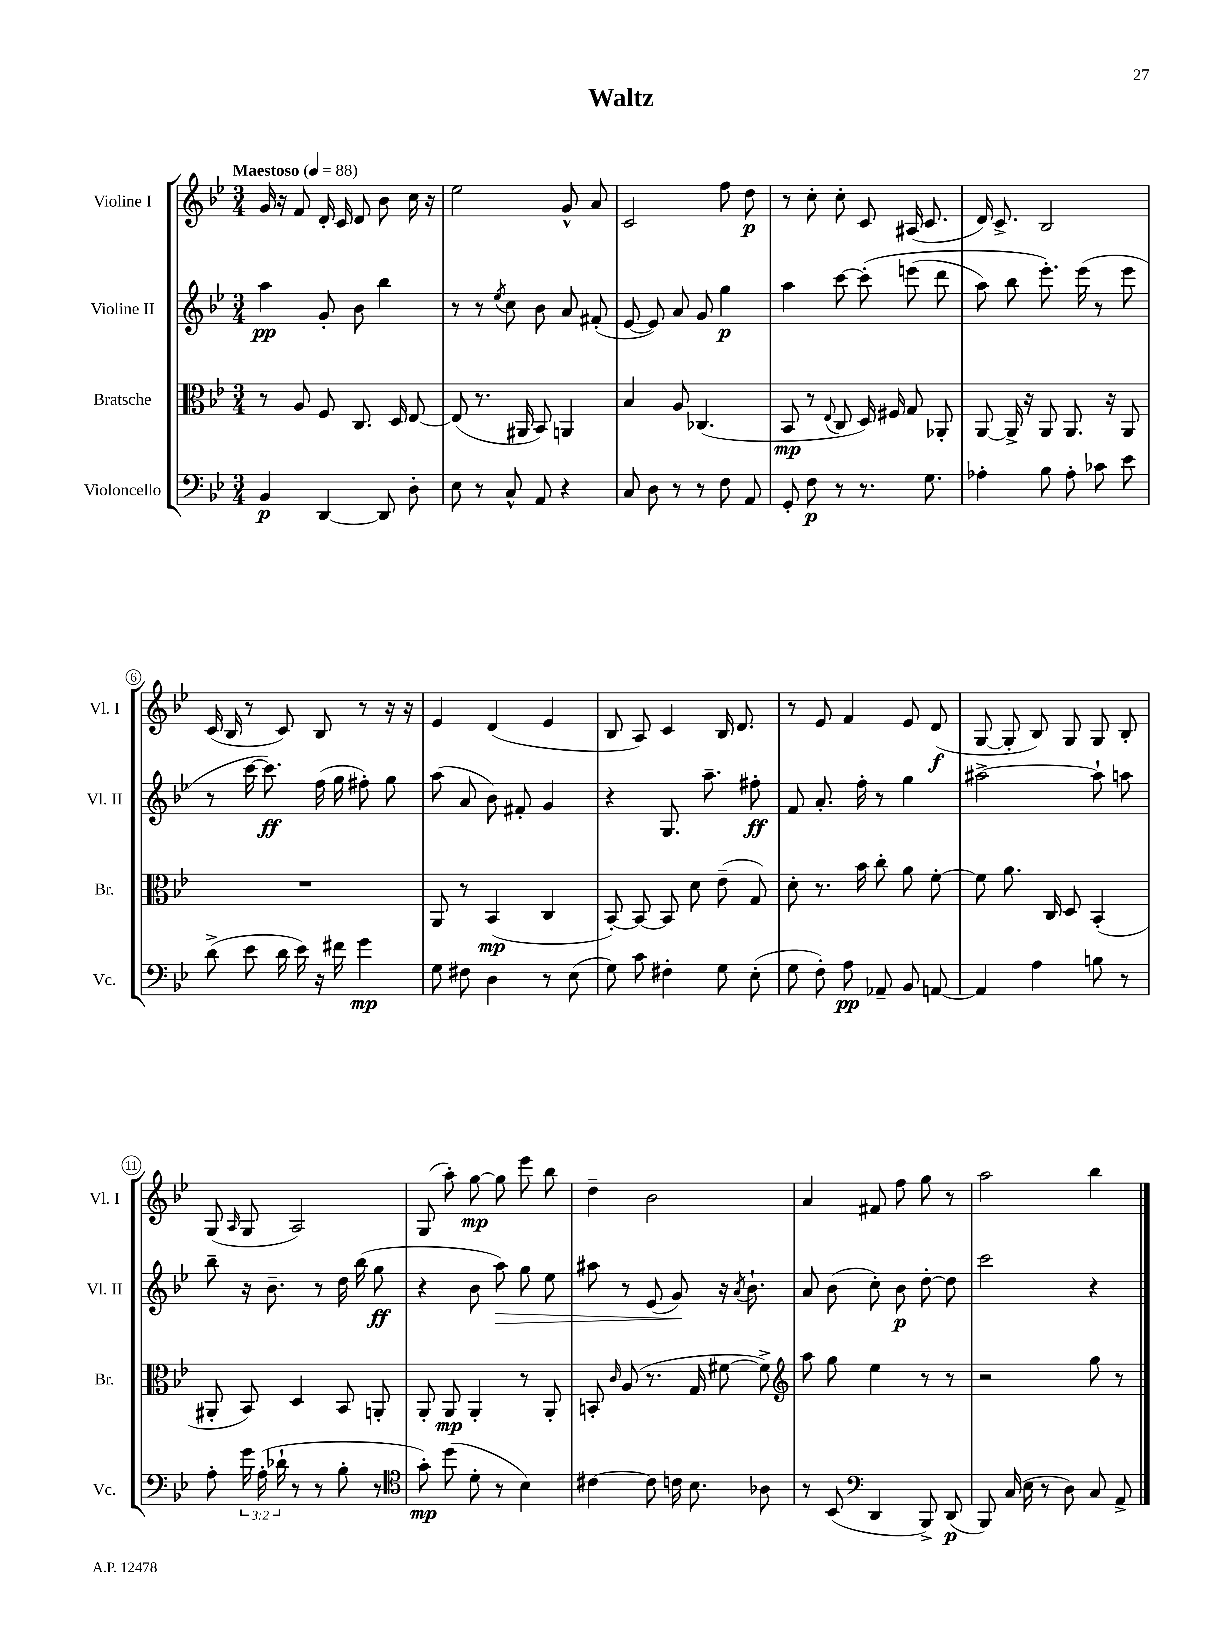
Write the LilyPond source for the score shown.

\header { title = "Waltz" }
<<
\new StaffGroup <<
\new Staff = "s0" \with { instrumentName = "Violine I" shortInstrumentName = "Vl. I" } {
    \clef treble \key bes \major \numericTimeSignature \time 3/4 \tempo "Maestoso" 4 = 88
    \autoBeamOff g'16 r16 f'8 d'16-. c'16 d'8 bes'8 c''16 r16 |
    ees''2 g'8-^ a'8 |
    c'2 f''8 d''8\p |
    r8 c''8-. c''8-. c'8 ais16( c'8. |
    d'16) c'8.-> bes2 |
    c'16( bes16 r8 c'8) bes8 r8 r16 r16 |
    ees'4 d'4( ees'4 |
    bes8 a8) c'4 bes16 d'8. |
    r8 ees'8 f'4 ees'8 d'8\f( |
    g8~ g8-. bes8) g8 g8 bes8-. |
    g8( \grace { a16 } g8 a2) |
    g8( a''8-.) g''8~\mp g''8 ees'''8 bes''8 |
    d''4-- bes'2 |
    a'4 fis'8 f''8 g''8 r8 |
    a''2 bes''4 \bar "|." |
}
\new Staff = "s1" \with { instrumentName = "Violine II" shortInstrumentName = "Vl. II" } {
    \clef treble \key bes \major \numericTimeSignature \time 3/4
    \autoBeamOff a''4\pp g'8-. bes'8 bes''4 |
    r8 r8 \acciaccatura { ees''8 } c''8 bes'8 a'8 fis'8-.( |
    ees'8~ ees'8) a'8 g'8 g''4\p |
    a''4 c'''8~ c'''8-.\( e'''8( d'''8 |
    a''8) bes''8 ees'''8.-.\) ees'''16( r8 ees'''8 |
    r8 c'''16~ c'''8.\ff) f''16( g''16 fis''8-.) g''8 |
    a''8( a'8 bes'8) fis'8-. g'4 |
    r4 g8. a''8.-- fis''8-.\ff |
    f'8 a'8.-. f''16-. r8 g''4 |
    ais''2~-> ais''8-! a''8 |
    bes''8-- r16 bes'8.-- r8 d''16 bes''16( g''8\ff |
    r4 bes'8 a''8\>) g''8 ees''8 |
    ais''8 r8 ees'8( g'8\!) r16 \acciaccatura { a'8 } bes'8.-! |
    a'8 bes'8( c''8-.) bes'8\p d''8~-. d''8 |
    c'''2 r4 \bar "|." |
}
\new Staff = "s2" \with { instrumentName = "Bratsche" shortInstrumentName = "Br." } {
    \clef alto \key bes \major \numericTimeSignature \time 3/4
    \autoBeamOff r8 a8 f8 c8. d16 ees8~ |
    ees8( r8. ais,16 bes,8) a,4 |
    bes4 a8 ces4.( |
    bes,8\mp r8 \appoggiatura { ees8 } c8 d16) fis16 g8 aes,8-. |
    a,8~ a,16-> r16 a,8 a,8. r16 a,8 |
    R2. |
    a,8 r8 bes,4\mp( c4 |
    bes,8~-.) bes,8~ bes,8 d'8 ees'8--( g8) |
    d'8-. r8. bes'16 c''8-. a'8 f'8~-. |
    f'8 a'8. c16 d8 bes,4-.( |
    ais,8-. bes,8) d4 bes,8 a,8-. |
    a,8-. a,8\mp a,4-. r8 a,8-. |
    b,8-. \grace { c'16 } a8( r8. g16 fis'8~ fis'8->) |
    \clef treble a''8 g''8 ees''4 r8 r8 |
    r2 g''8 r8 \bar "|." |
}
\new Staff = "s3" \with { instrumentName = "Violoncello" shortInstrumentName = "Vc." } {
    \clef bass \key bes \major \numericTimeSignature \time 3/4 \override Staff.TupletNumber.text = #tuplet-number::calc-fraction-text
    \autoBeamOff bes,4\p d,4~ d,8 d8-. |
    ees8 r8 c8-^ a,8 r4 |
    c8 d8 r8 r8 f8 a,8 |
    g,8-. f8\p r8 r8. g8. |
    aes4-. bes8 aes8-. ces'8 ees'8 |
    d'8->( ees'8 d'16 ees'16) r16 fis'16 g'4\mp |
    g8 fis8 d4 r8 ees8( |
    g8) c'8 fis4-. g8 ees8-.( |
    g8 f8-.) a8\pp aes,8-- bes,8 a,8~ |
    a,4 a4 b8 r8 |
    a8-. \tuplet 3/2 { g'16 a16-.( des'16-! } r8 r8 bes8-. r8 |
    \clef tenor g'8-.\mp) d''8( d'8-. r8 bes4) |
    cis'4~ cis'8 c'16 bes8. aes8 |
    r8 bes,8( \clef bass d,4 bes,,8->) d,8\p( |
    bes,,8) c16( ees16 r8 d8) c8 a,8-> \bar "|." |
}
>>
>>
\layout { \context { \Score \override BarNumber.stencil = #(make-stencil-circler 0.1 0.3 ly:text-interface::print) } }
